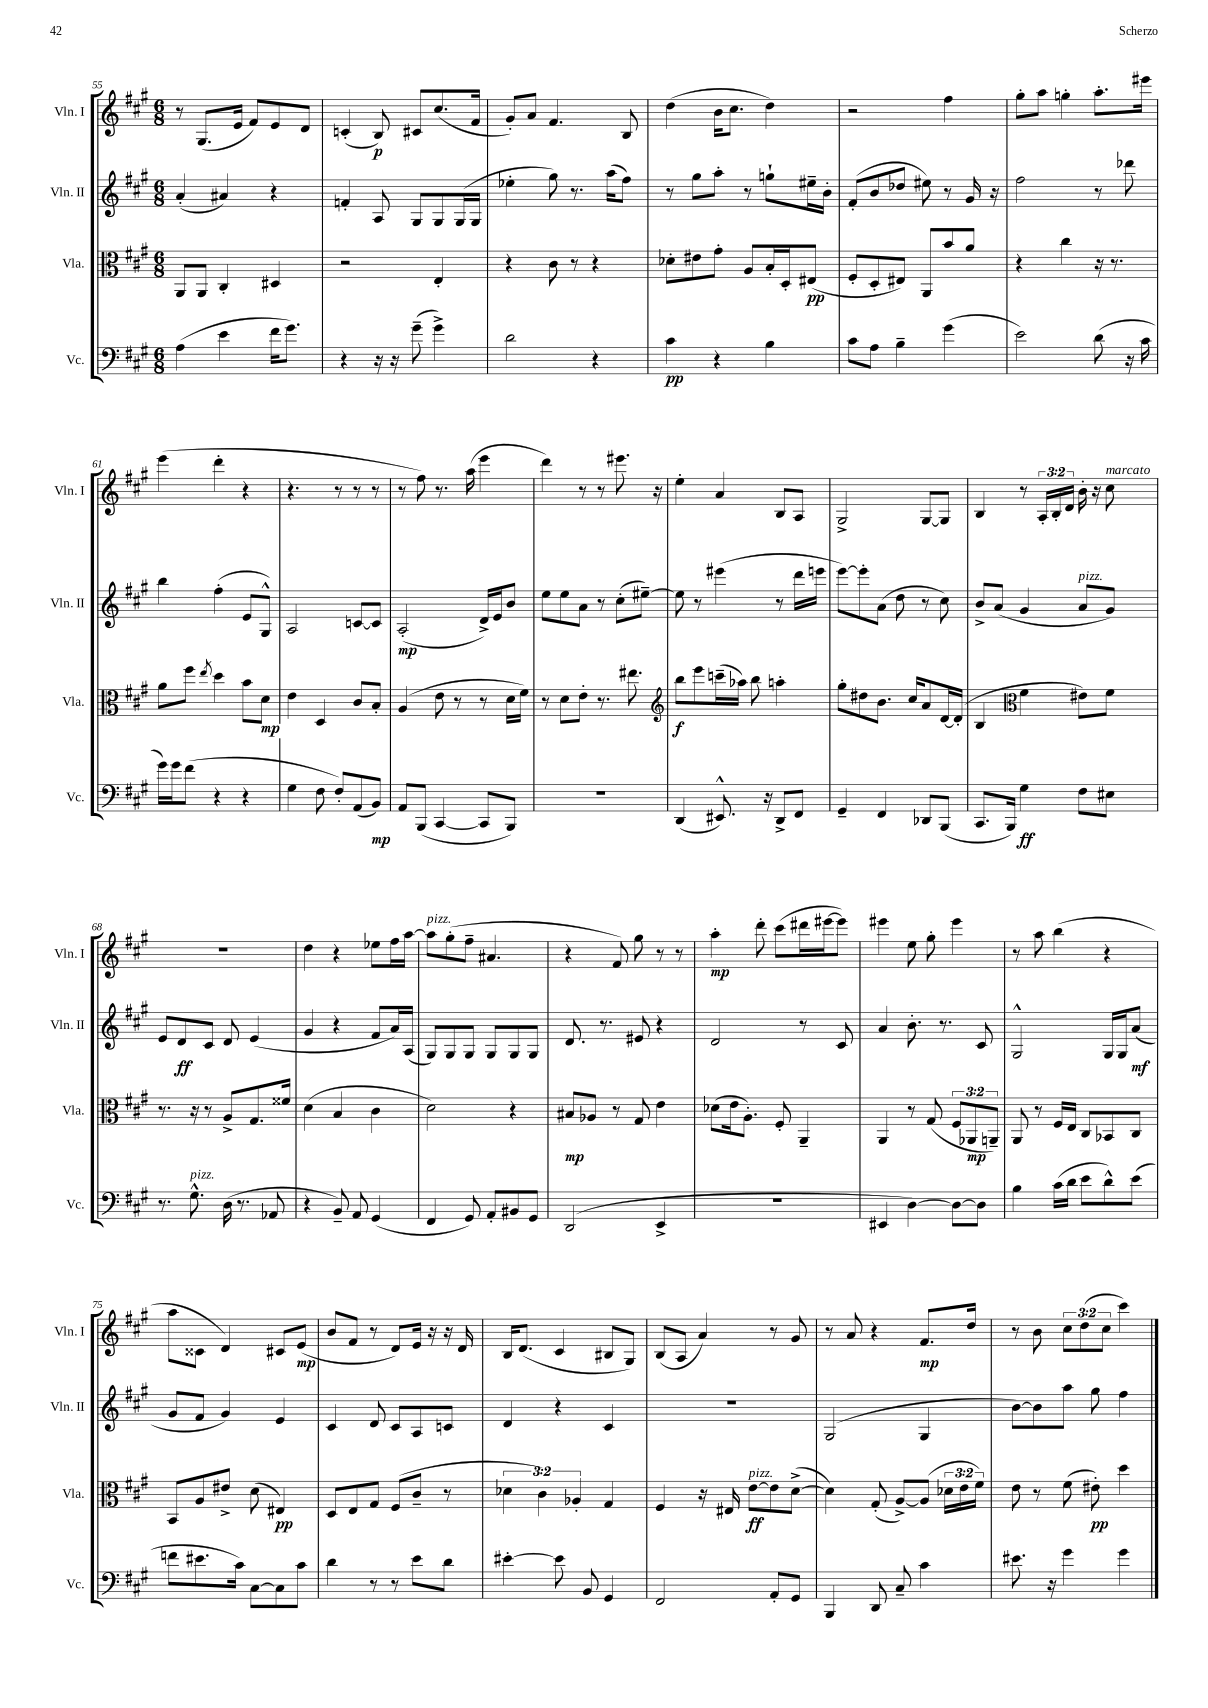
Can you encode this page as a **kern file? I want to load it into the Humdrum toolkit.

**kern	**dynam	**kern	**dynam	**kern	**dynam	**kern	**dynam
*part4	*part4	*part3	*part3	*part2	*part2	*part1	*part1
*staff4	*staff4	*staff3	*staff3	*staff2	*staff2	*staff1	*staff1
*I"Vc.	*	*I"Vla.	*	*I"Vln. II	*	*I"Vln. I	*
*I'Vc.	*	*I'Vla.	*	*I'Vln. II	*	*I'Vln. I	*
*clefF4	*	*clefC3	*	*clefG2	*	*clefG2	*
*k[f#c#g#]	*	*k[f#c#g#]	*	*k[f#c#g#]	*	*k[f#c#g#]	*
*M6/8	*	*M6/8	*	*M6/8	*	*M6/8	*
=55	=55	=55	=55	=55	=55	=55	=55
(4A\	.	8AA/L	.	(4a'/	.	8r	.
.	.	8AA/J	.	.	.	(8.G#/L	.
4e\	.	4C#'/	.	4a#X/)	.	.	.
.	.	.	.	.	.	16e/Jk	.
.	.	.	.	.	.	8f#/L)	.
16f#\KL	.	4D#X/	.	4r	.	8e/	.
8.g#\J)	.	.	.	.	.	.	.
.	.	.	.	.	.	8d/J	.
=56	=56	=56	=56	=56	=56	=56	=56
4r	.	2r	.	4fn'/	.	(4cn'/	.
16r	.	.	.	8A/	.	8B/)	p
16r	.	.	.	.	.	.	.
(8g#~\	.	.	.	8G#/L	.	8c#X/L	.
4g#^\)	.	4E'/	.	8G#/	.	(8.cc#/	.
.	.	.	.	(16G#/L	.	.	.
.	.	.	.	16G#/JJ	.	16f#/Jk	.
=57	=57	=57	=57	=57	=57	=57	=57
2d\	.	4r	.	4ee-X'\	.	8g#'/L)	.
.	.	.	.	.	.	8a/J	.
.	.	8c#\	.	8gg#\)	.	4.f#/	.
.	.	8r	.	8.r	.	.	.
4r	.	4r	.	.	.	.	.
.	.	.	.	(16aa\KL	.	.	.
.	.	.	.	8ff#\J)	.	8B/	.
=58	=58	=58	=58	=58	=58	=58	=58
4c#\	pp	8d-X'\L	.	8r	.	(4dd\	.
.	.	8e#X\	.	8gg#\L	.	.	.
4r	.	8g#'\J	.	8aa'\J	.	16b\KL	.
.	.	.	.	.	.	8.cc#\J	.
.	.	8A/L	.	8r	.	.	.
4B\	.	16B'/L	.	8ggn`\L	.	4dd\)	.
.	.	16D'/J	.	.	.	.	.
.	.	(8E#X/J	pp	16ee#X~\L	.	.	.
.	.	.	.	16b'\JJ	.	.	.
=59	=59	=59	=59	=59	=59	=59	=59
8c#\L	.	8F#'/L	.	(8f#'/L	.	2r	.
8A\J	.	8D'/	.	8b/	.	.	.
4B~\	.	8E#X/J)	.	8dd-X/J	.	.	.
.	.	8AA/L	.	8ee#X\)	.	.	.
(4g#\	.	8b/	.	8r	.	4ff#\	.
.	.	8a/J	.	16g#/	.	.	.
.	.	.	.	16r	.	.	.
=60	=60	=60	=60	=60	=60	=60	=60
2e\)	.	4r	.	2ff#\	.	8gg#'\L	.
.	.	.	.	.	.	8aa\J	.
.	.	4cc#\	.	.	.	4ggn'\	.
(8d\	.	16r	.	8r	.	8.aa'\L	.
.	.	8.r	.	.	.	.	.
16r	.	.	.	8ddd-X\	.	.	.
16c#\	.	.	.	.	.	16eee#X\Jk	.
!!LO:LB:g=z
=61	=61	=61	=61	=61	=61	=61	=61
16g#\LL)	.	8a\L	.	4bb\	.	(4eee\	.
16g#\J	.	.	.	.	.	.	.
(8f#\J	.	8ff#\J	.	.	.	.	.
.	.	8qee/	.	.	.	.	.
4r	.	4dd\	.	(4ff#'\	.	4ddd'\	.
4r	.	8b\L	.	8e/L	.	4r	.
.	.	8d\J	mp	8G#^^/J)	.	.	.
=62	=62	=62	=62	=62	=62	=62	=62
4G#\	.	4e\	.	2A/	.	4.r	.
8F#\	.	4D/	.	.	.	.	.
8F#'/L)	.	.	.	.	.	8r	.
(8AA/	.	8c#/L	.	[8cn/L	.	8r	.
8BB/J)	mp	8B'/J	.	8c/J]	.	8r	.
=63	=63	=63	=63	=63	=63	=63	=63
8AA/L	.	(4A/	.	(2A'/	mp	8r	.
(8BBB/J	.	.	.	.	.	8ff#\)	.
[4CC#/	.	8e\	.	.	.	8.r	.
.	.	8r	.	.	.	.	.
.	.	.	.	.	.	(16aa\	.
8CC#/L]	.	8r	.	16d^/LL)	.	4eee\	.
.	.	.	.	16e/J	.	.	.
8BBB/J)	.	16d\LL	.	8b/J	.	.	.
.	.	16f#\JJ)	.	.	.	.	.
=64	=64	=64	=64	=64	=64	=64	=64
2.r	.	8r	.	8ee\L	.	4ddd\)	.
.	.	8d\L	.	8ee\	.	.	.
.	.	8e'\J	.	8a\J	.	8r	.
.	.	8.r	.	8r	.	8r	.
.	.	.	.	(8cc#'\L	.	8.eee#X\	.
.	.	8.ee#X\	.	.	.	.	.
.	.	.	.	[8ee#X~\J)	.	.	.
.	.	.	.	.	.	16r	.
=65	=65	=65	=65	=65	=65	=65	=65
*	*	*clefG2	*	*	*	*	*
(4DD/	.	8bb\L	f	8ee#\]	.	4ee'\	.
.	.	8eee\	.	8r	.	.	.
8.EE#X^^/)	.	(16cccn~\L	.	(4eee#X\	.	4a/	.
.	.	16aa-X\JJ)	.	.	.	.	.
.	.	8bb\	.	.	.	.	.
16r	.	.	.	.	.	.	.
8DD^/L	.	4aan'\	.	8r	.	8B/L	.
8FF#/J	.	.	.	16ddd\LL	.	8A/J	.
.	.	.	.	16eeen\JJ	.	.	.
=66	=66	=66	=66	=66	=66	=66	=66
4GG#~/	.	8gg#'\L	.	[8eee\L)	.	2G#^/	.
.	.	8dd#X\	.	8eee'\]	.	.	.
4FF#/	.	8.b\J	.	(8a\J	.	.	.
.	.	.	.	8dd\	.	.	.
.	.	16cc#/KL	.	.	.	.	.
8DD-X/L	.	8a/	.	8r	.	[8G#/L	.
(8BBB/J	.	[16d/L	.	8cc#\)	.	8G#/J]	.
.	.	(16d'/JJ]	.	.	.	.	.
=67	=67	=67	=67	=67	=67	=67	=67
8.CC#/L	.	4B/	.	8b^/L	.	4B/	.
.	.	.	.	(8a/J	.	.	.
16BBB/Jk)	.	.	.	.	.	.	.
*	*	*clefC3	*	*	*	*	*
4G#\	ff	4f#\	.	4g#/	.	8r	.
.	.	.	.	.	.	24A'/LL	.
.	.	.	.	.	.	24B'/	.
.	.	.	.	.	.	24d/JJ	.
!	!	!	!	!LO:TX:a:i:t=pizz.	!	!	!
8F#\L	.	8e#X\L)	.	8a/L	.	16b'\	.
.	.	.	.	.	.	16r	.
!	!	!	!	!	!	!LO:TX:a:i:t=marcato	!
8E#X\J	.	8f#\J	.	8g#/J)	.	8cc#\	.
!!LO:LB:g=z
=68	=68	=68	=68	=68	=68	=68	=68
8.r	.	8.r	.	8e/L	.	2.r	.
.	.	.	.	8d/	ff	.	.
!LO:TX:a:i:t=pizz.	!	!	!	!	!	!	!
8.G#^^\	.	16r	.	.	.	.	.
.	.	8r	.	8c#/J	.	.	.
(16D\	.	8A^/L	.	8d/	.	.	.
8.r	.	.	.	.	.	.	.
.	.	8.G#/	.	(4e/	.	.	.
8AA-X/	.	.	.	.	.	.	.
.	.	16f##X/Jk	.	.	.	.	.
=69	=69	=69	=69	=69	=69	=69	=69
4r	.	(4d\	.	4g#/	.	4dd\	.
8BB~/)	.	4B/	.	4r	.	4r	.
8AA/	.	.	.	.	.	.	.
(4GG#/	.	4c#\	.	8f#/L	.	8ee-X\L	.
.	.	.	.	16a/L)	.	16ff#\L	.
.	.	.	.	(16A/JJ	.	[16aa\JJ	.
=70	=70	=70	=70	=70	=70	=70	=70
!	!	!	!	!	!	!LO:TX:a:i:t=pizz.	!
4FF#/	.	2d\)	.	8G#/L)	.	8aa\L]	.
.	.	.	.	8G#/	.	(8gg#'\	.
8GG#/)	.	.	.	8G#/J	.	8ff#~\J	.
8AA'/L	.	.	.	8G#/L	.	4.a#X/	.
8BB#X/	.	4r	.	8G#/	.	.	.
8GG#/J	.	.	.	8G#/J	.	.	.
=71	=71	=71	=71	=71	=71	=71	=71
(2DD/	.	8B#X/L	mp	8.d/	.	4r	.
.	.	8A-X/J	.	.	.	.	.
.	.	.	.	8.r	.	.	.
.	.	8r	.	.	.	8f#/)	.
.	.	8G#/	.	8e#X/	.	8gg#\	.
4EE^/	.	4e\	.	4r	.	8r	.
.	.	.	.	.	.	8r	.
=72	=72	=72	=72	=72	=72	=72	=72
2.r	.	(8d-X\L	.	2d/	.	4aa'\	mp
.	.	16e\k	.	.	.	.	.
.	.	8.A'\J)	.	.	.	.	.
.	.	.	.	.	.	8ddd'\	.
.	.	8F#'/	.	.	.	(8ccc#\L	.
.	.	4AA~/	.	8r	.	16ddd#X\L	.
.	.	.	.	.	.	[16eee#X\J	.
.	.	.	.	8c#/	.	8eee#\J])	.
=73	=73	=73	=73	=73	=73	=73	=73
4EE#X/	.	4AA/	.	4a/	.	4eee#X\	.
[4D\)	.	8r	.	8.b'\	.	8ee\	.
.	.	(8G#/	.	.	.	8gg#'\	.
.	.	.	.	8.r	.	.	.
8D\L_	.	12F#/L	.	.	.	4eee#\	.
.	.	12AA-X/	mp	.	.	.	.
8D\J]	.	.	.	8c#/	.	.	.
.	.	12AAn~/J)	.	.	.	.	.
=74	=74	=74	=74	=74	=74	=74	=74
4B\	.	8AA/	.	2G#^^/	.	8r	.
.	.	8r	.	.	.	8aa\	.
(16c#\LL	.	16F#/LL	.	.	.	(4bb\	.
16d\JJ	.	16E/JJ	.	.	.	.	.
8e\L	.	8C#/L	.	.	.	.	.
8d^^\)	.	8BB-X/	.	16G#/LL	.	4r	.
.	.	.	.	16G#/J	.	.	.
(8e\J	.	8C#/J	.	(8a/J	mf	.	.
!!LO:LB:g=z
=75	=75	=75	=75	=75	=75	=75	=75
8fn\L	.	8BB/L	.	8g#/L	.	8aa\L	.
8.e#X\	.	8A/	.	8f#/J	.	8c##X\J	.
.	.	8e#X^/J	.	4g#/)	.	4d/)	.
16c#\Jk)	.	.	.	.	.	.	.
[8C#\L	.	(8d\	.	.	.	.	.
8C#\]	.	4E#X/)	pp	4e/	.	8c#X/L	.
8c#\J	.	.	.	.	.	(8e/J	mp
=76	=76	=76	=76	=76	=76	=76	=76
4d\	.	8D/L	.	4c#/	.	8b/L	.
.	.	8E/	.	.	.	8f#/J	.
8r	.	8G#/J	.	8d/	.	8r	.
8r	.	(8F#/L	.	8c#/L	.	8d/L)	.
8e\L	.	8c#~/J	.	8A/	.	16e/Jk	.
.	.	.	.	.	.	16r	.
8d\J	.	8r	.	8cn/J	.	16r	.
.	.	.	.	.	.	16d/	.
=77	=77	=77	=77	=77	=77	=77	=77
[4e#X'\	.	6d-X\	.	4d/	.	16B/KL	.
.	.	.	.	.	.	(8.d/J	.
.	.	6c#\)	.	.	.	.	.
8e#\]	.	.	.	4r	.	4c#/	.
.	.	6A-X'/	.	.	.	.	.
8BB/	.	.	.	.	.	.	.
4GG#/	.	4G#/	.	4c#/	.	8B#X/L	.
.	.	.	.	.	.	8G#/J)	.
=78	=78	=78	=78	=78	=78	=78	=78
2FF#/	.	4F#/	.	2.r	.	(8B/L	.
.	.	.	.	.	.	8A/J	.
.	.	16r	.	.	.	4a/)	.
.	.	16E#X/	.	.	.	.	.
!	!	!LO:TX:a:i:t=pizz.	!	!	!	!	!
.	.	[8e\L	ff	.	.	.	.
8AA'/L	.	8e\]	.	.	.	8r	.
8GG#/J	.	([8d^\J	.	.	.	8g#/	.
=79	=79	=79	=79	=79	=79	=79	=79
4BBB/	.	4d\])	.	(2G#/	.	8r	.
.	.	.	.	.	.	8a/	.
8DD/	.	(8G#'/	.	.	.	4r	.
8C#~/	.	[8A^/L)	.	.	.	.	.
4c#\	.	(8A/J]	.	4G#/	.	8.f#/L	mp
.	.	24d-X\LL	.	.	.	.	.
.	.	24e\	.	.	.	.	.
.	.	.	.	.	.	16dd/Jk	.
.	.	24f#\JJ)	.	.	.	.	.
=80	=80	=80	=80	=80	=80	=80	=80
8.e#X\	.	8e\	.	[8b\L)	.	8r	.
.	.	8r	.	8b\]	.	8b\	.
16r	.	.	.	.	.	.	.
4g#\	.	(8f#\	.	8aa\J	.	12cc#\L	.
.	.	.	.	.	.	(12dd\	.
.	.	8e#X'\)	pp	8gg#\	.	.	.
.	.	.	.	.	.	12cc#\J	.
4g#\	.	4dd\	.	4ff#\	.	4ccc#\)	.
==	==	==	==	==	==	==	==
*-	*-	*-	*-	*-	*-	*-	*-
